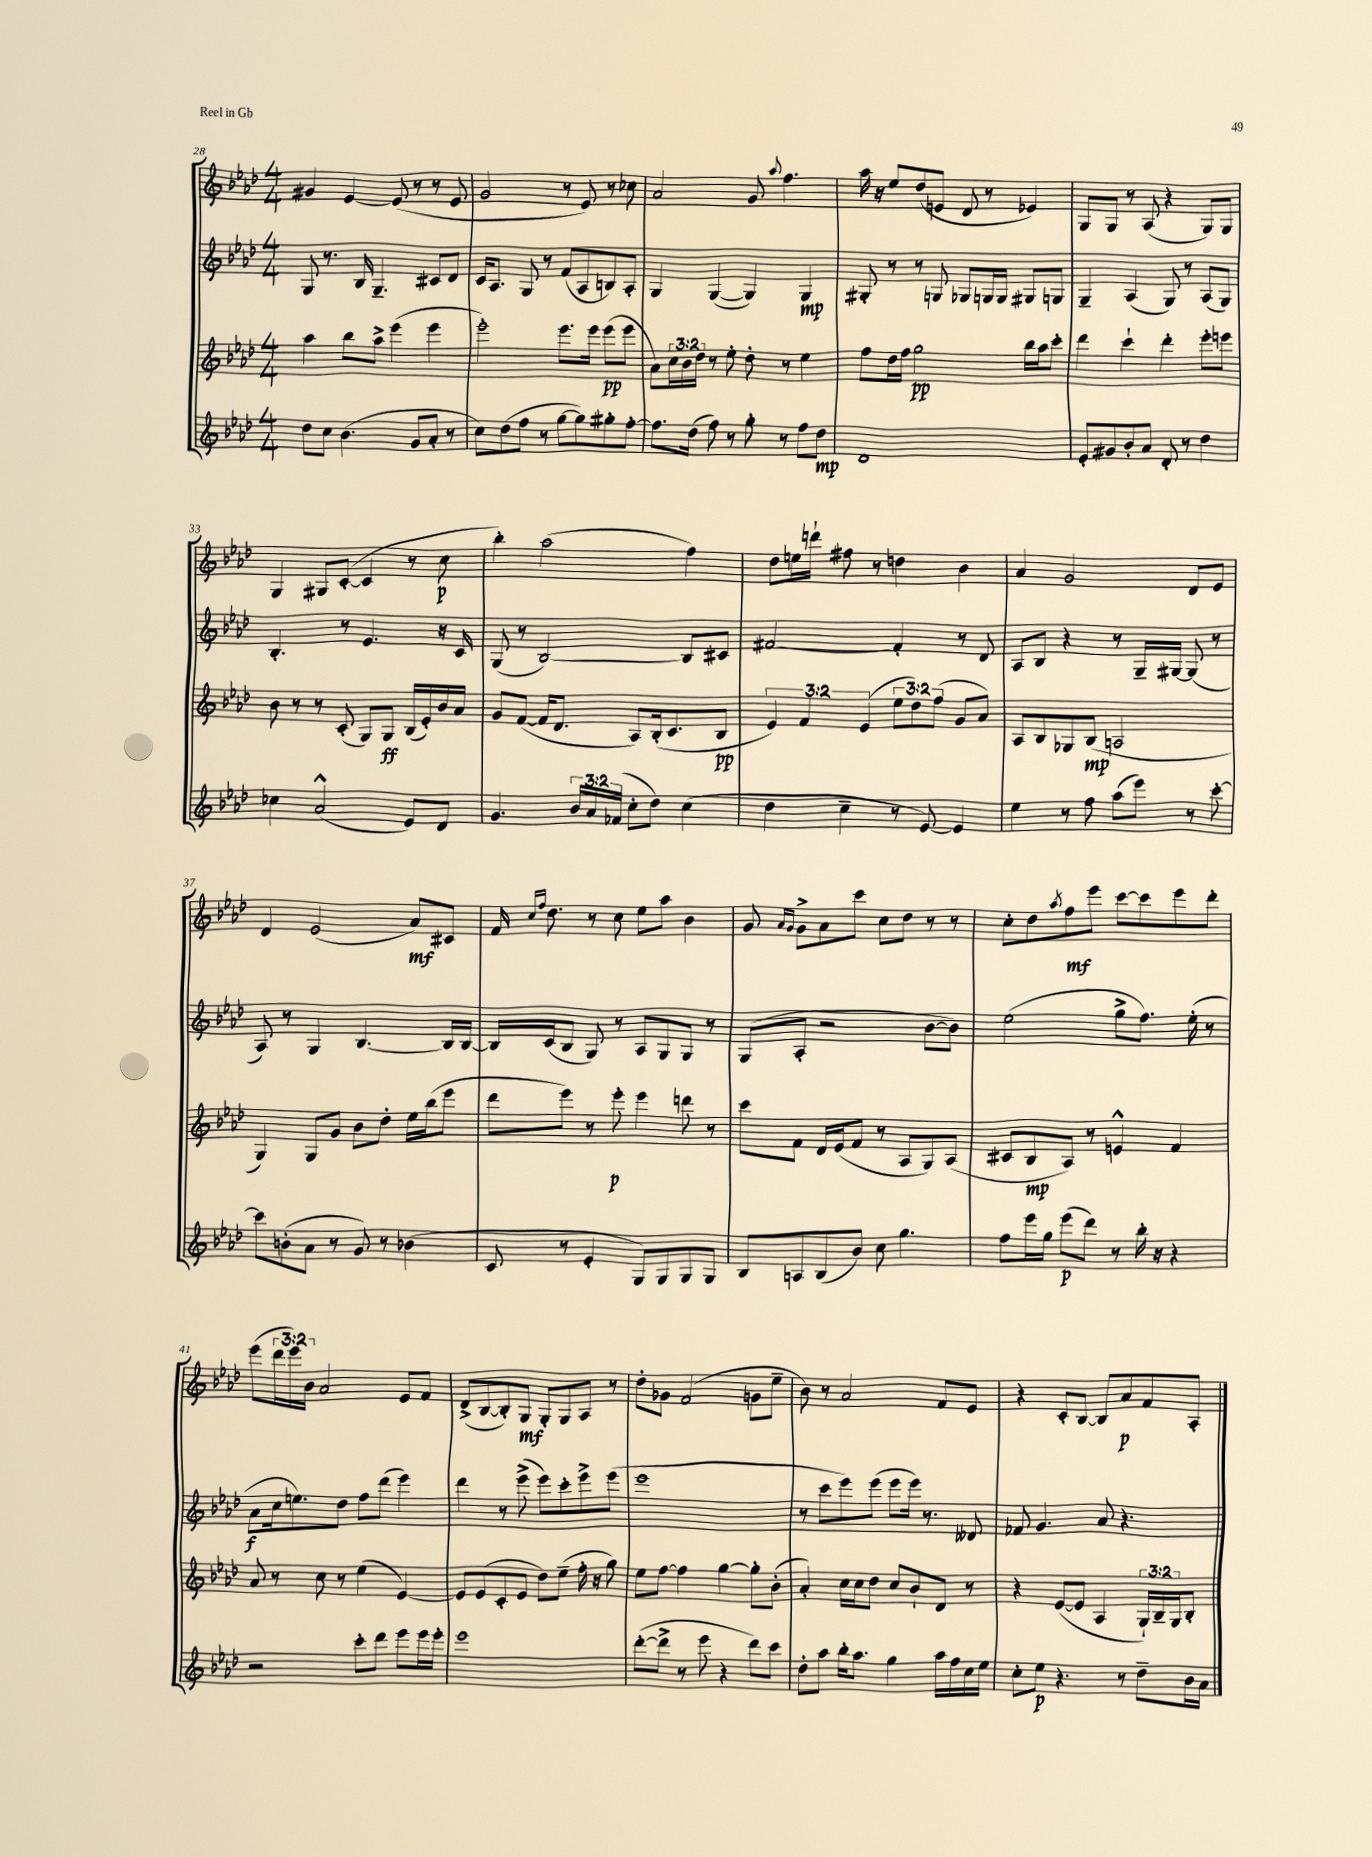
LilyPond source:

<<
\new StaffGroup <<
\new Staff = "s0" {
    \clef treble \key aes \major \numericTimeSignature \time 4/4 \override Staff.TupletNumber.text = #tuplet-number::calc-fraction-text
    gis'4 ees'4~ ees'8( r8 r8 ees'8 |
    g'2 r8 ees'8) r8 ces''8 |
    aes'2 g'8 \appoggiatura { aes''8 } f''4. |
    aes''16 r16 ees''8 des''8( e'8 des'8 r8 ees'4) |
    g8 g8 r8 aes8( r4 g8) g8 |
    g4 gis8 c'8~-.( c'4 r8 c''8\p |
    bes''4-.) aes''2( f''4) |
    des''8 e''16 d'''16-! fis''8 r8 d''4 bes'4 |
    aes'4 g'2 des'8 ees'8 |
    des'4 ees'2( aes'8\mf) cis'8 |
    f'16 \grace { c''16 f''16 } des''8. r8 c''8 ees''8 aes''8 bes'4 |
    g'8 \grace { aes'16 g'16 } g'8-> aes'8 c'''8 c''8 des''8 r8 r8 |
    c''8-. des''8 \acciaccatura { aes''8 } f''8\mf ees'''8 c'''8~ c'''8 ees'''8 des'''8-. |
    ees'''8( \tuplet 3/2 { des'''16 ees'''16) bes'16 } aes'2 ees'8 f'8 |
    des'8->( bes8~ bes8-.) g8\mf g8-. g8 aes8 r8 |
    des''8-. ges'8 f'2( g'8 ees''8-- |
    bes'8) r8 aes'2 f'8 ees'8 |
    r4 c'8-. bes8~ bes8 aes'8\p f'8 aes8-. \bar "|." |
}
\new Staff = "s1" {
    \clef treble \key aes \major \numericTimeSignature \time 4/4
    g8 r8. bes16 g4.-- cis'8 des'8 |
    c'16 aes8. g8 r8 f'8( aes8 b8) aes8-. |
    g4 g4~( g4) g4\mp |
    gis8-. r8 r8 g8 ges8 g16 g16 gis8 g8 |
    g4-- aes4( g8) r8 aes8( g8) |
    bes4.-. r8 ees'4. r16 c'16 |
    g8( r8 bes2~) bes8 cis'8 |
    fis'2~ fis'4-. r8 des'8 |
    aes8 bes8 r4 r8 g16-- gis16~ gis8( r8 |
    aes8) r8 g4 bes4.~ bes16 bes16~ |
    bes16 c'16( bes8 g8) r8 aes8 g8 g8 r8 |
    g8( aes8-. r2 bes'8~ bes'8) |
    ees''2( g''8-> f''8.) ees''16-.( r8 |
    aes'8\f c''16 e''8.) des''8 f''8 des'''8( ees'''4) |
    des'''4 r8 ees'''8->( ees'''8) c'''8-. ees'''8-> ees'''8( |
    ees'''1 |
    r8 c'''8 ees'''8) ees'''8( ees'''8 ees'''16) r8. deses'8 |
    fes'8 g'4. aes'8 r4. \bar "|." |
}
\new Staff = "s2" {
    \clef treble \key aes \major \numericTimeSignature \time 4/4 \override Staff.TupletNumber.text = #tuplet-number::calc-fraction-text
    aes''4 bes''8 aes''8-> ees'''4( ees'''4 |
    ees'''2-.) ees'''8. ees'''16 ees'''8\pp( ees'''8 |
    aes'8) \tuplet 3/2 { c''16 bes'16 des''16 } r8 ees''8-. des''8-. r8 ees''4 |
    f''8 des''16 f''16 g''2\pp bes''16 aes''16 c'''8-. |
    des'''4 c'''4-! des'''4-. ees'''8-. e'''8 |
    bes'8 r8 r8 c'8-.( g8) g8\ff bes16( ees'16-.) bes'16 aes'16 |
    g'8 f'8~( f'16 des'8. aes8) bes16-.( c'8. bes8\pp |
    \tuplet 3/2 { ees'4) f'4 ees'4( } \tuplet 3/2 { ees''8 des''8) f''8( } g'8 aes'8) |
    aes8 bes8 ges8 bes8\mp( a2 |
    g4) g8 g'8 bes'8 des''8-. ees''16 bes''16( ees'''8 |
    des'''8 ees'''8) r8 ees'''8-.\p ees'''4 d'''8 r8 |
    c'''8 f'8 des'16 ees'16( f'8 r8 aes8 g8) aes8( |
    cis'8 bes8\mp aes8) r8 e'4-^ f'4 |
    aes'8 r8 c''8 r8 ees''4( ees'4~) |
    ees'8 ees'8( c'8-. ees'8 des''8) ees''8--( f''16-. r16 g''8) |
    ees''8 f''8~ f''4 g''4~ g''8-. bes'8-.( |
    aes'4-.) c''16 c''16 des''8 c''8 bes'8-! des'8 r8 |
    r4 ees'8~( ees'8 aes4 \tuplet 3/2 { g16-!) bes16-- g16 } bes8-. \bar "|." |
}
\new Staff = "s3" {
    \clef treble \key aes \major \numericTimeSignature \time 4/4 \override Staff.TupletNumber.text = #tuplet-number::calc-fraction-text
    des''8 c''8 bes'4.( g'8 aes'8-. r8 |
    c''8) des''8( f''8 r8 g''8~ g''8) gis''8-. f''8~-. |
    f''8. des''16( f''8) r8 g''8-. r8 f''8 des''8\mp |
    des'1 |
    ees'8-. gis'8 bes'8-. aes'8 des'8-. r8 des''4 |
    ces''4 aes'2-^( ees'8) des'8 |
    g'4. \tuplet 3/2 { bes'16 aes'16 fes'16( } c''8-. des''8) c''4( |
    des''4 c''4-- r8 ees'8~) ees'4 |
    ees''4 r8 f''8 aes''8( ees'''8) r8 c'''8~-. |
    c'''8 b'8-.( aes'8 r8 g'8) r8 bes'4( |
    c'8 r8 ees'4-. g8) g8 g8 g8 |
    bes8 a8 bes8( bes'8) c''8 g''4. |
    f''8 ees'''16 g''16 ees'''8\p( des'''8) r8 bes''16-. r16 r4 |
    r2 c'''8-. des'''8 ees'''8 ees'''16 ees'''16-. |
    ees'''1 |
    des'''8~-.( des'''8-> r8 ees'''8 r4 des'''8) c'''8 |
    des''8-. aes''8 bes''16-. aes''8. g''4 aes''16 f''16 c''16 ees''16 |
    c''8-. ees''8\p r4. r8 des''8-- bes'16 aes'16 \bar "|." |
}
>>
>>
\layout { \context { \Score currentBarNumber = #28 } }
